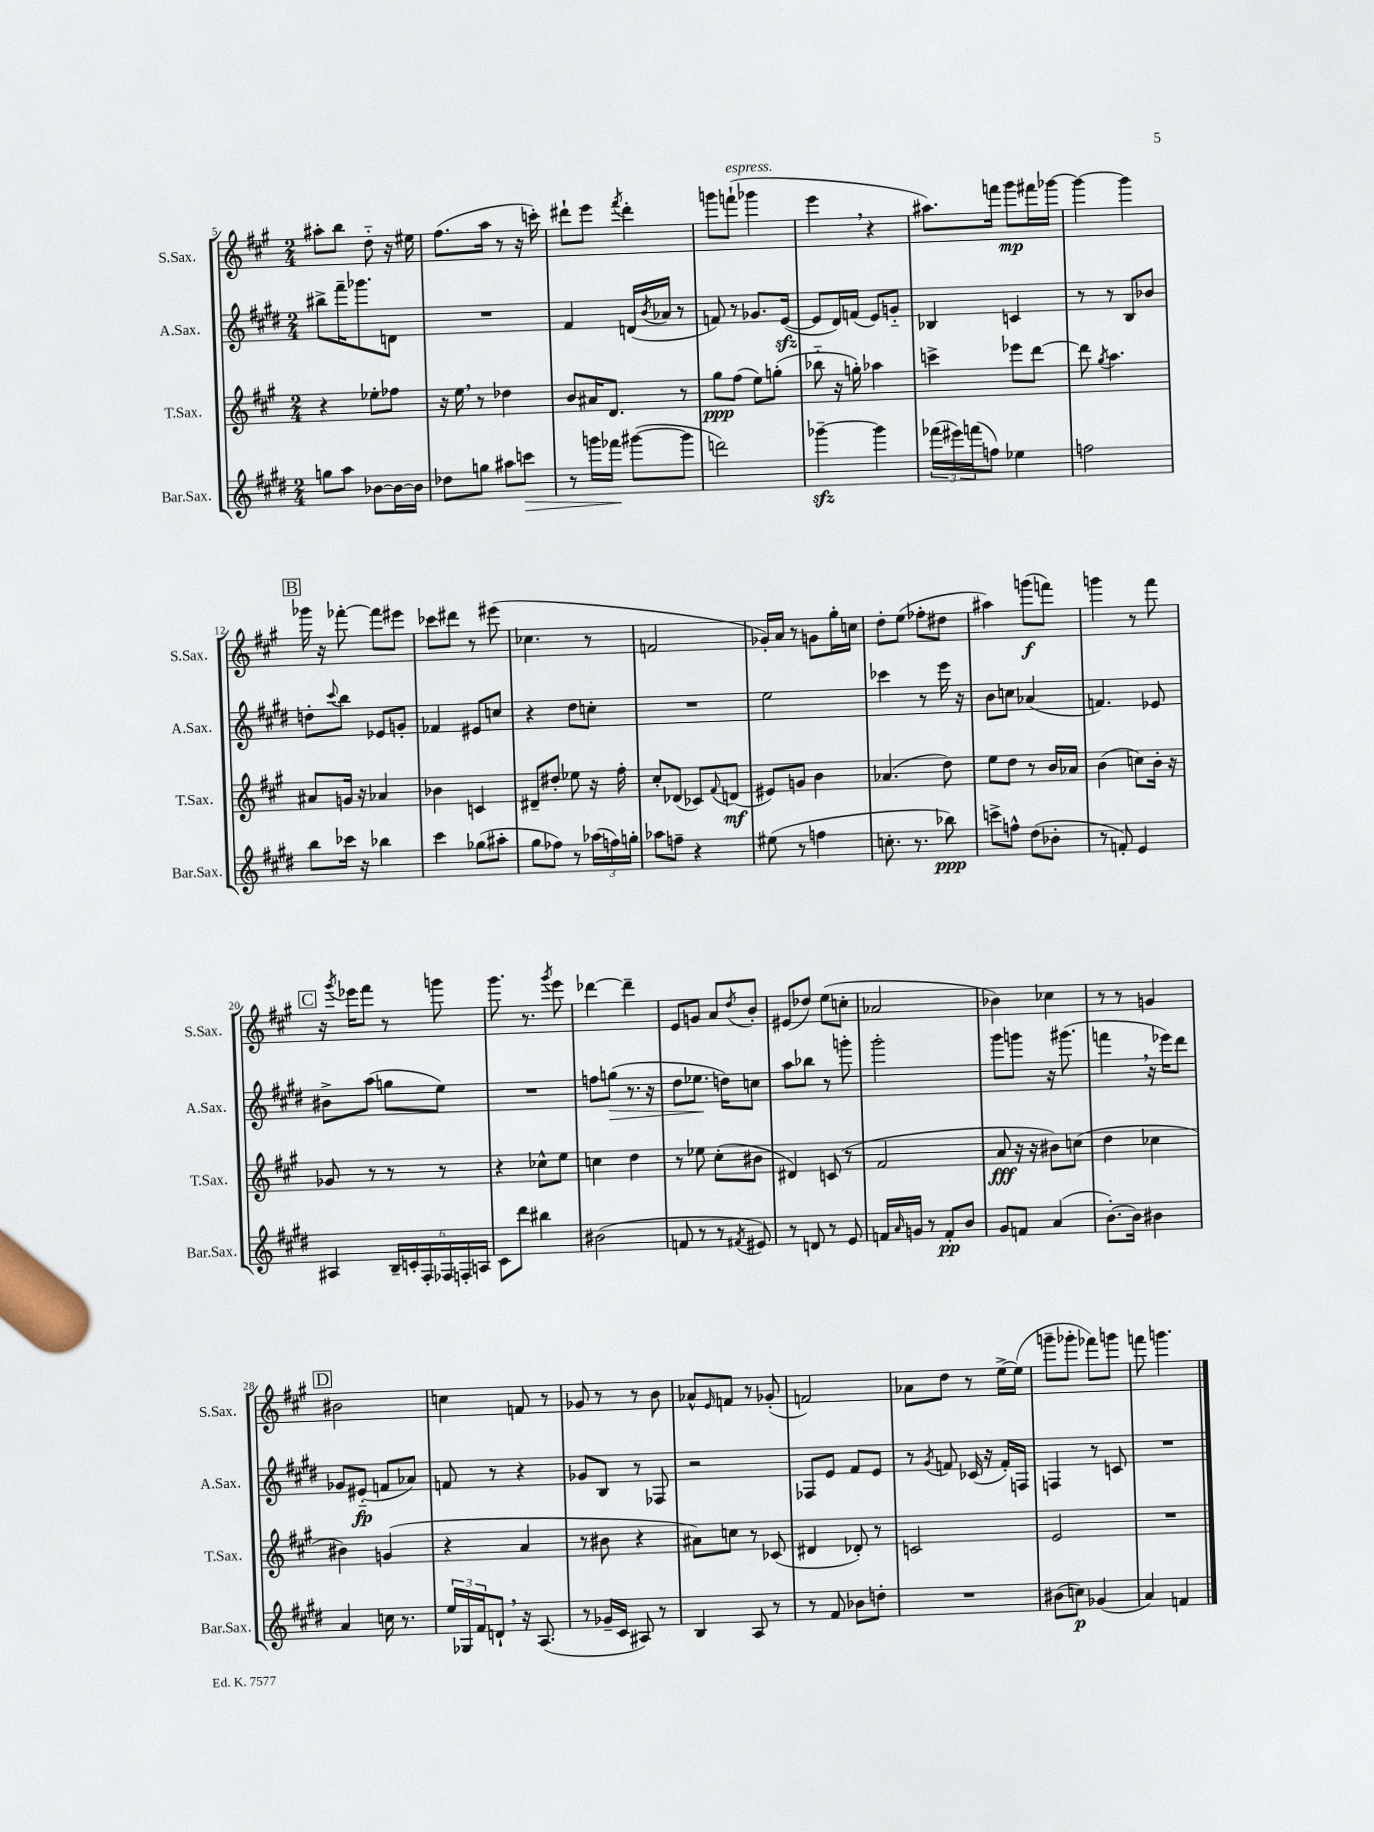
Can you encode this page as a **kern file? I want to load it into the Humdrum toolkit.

**kern	**kern	**kern	**kern
*staff4	*staff3	*staff2	*staff1
*clefG2	*clefG2	*clefG2	*clefG2
*k[f#c#g#d#]	*k[f#c#g#]	*k[f#c#g#d#]	*k[f#c#g#]
*M2/4	*M2/4	*M2/4	*M2/4
8gg	4r	8bb#^	8aa#'
8aa	.	16fff#~	8bb
.	.	8.ggg-	.
[8b-	8ee-'	.	8dd'~
16b-_	8ff-	8d	16r
16b-]	.	.	16ee#
=	=	=	=
8dd-	16r	2r	(8.ff#
.	16ee	.	.
8gg	8r	.	.
.	.	.	16aa
8aa#	4dd-	.	8r
8ccc	.	.	16r
.	.	.	16ccc')
=	=	=	=
8r	8b	4f#	8ddd#`
16ggg	16a#	.	8eee
16fff-	8.d	.	.
.	.	.	8qfff#
([8ggg#	.	(16d	4ddd#'
.	.	8qb	.
.	.	16a-	.
8ggg#]	8r	8r	.
=	=	=	=
2ddd)	8gg#	8f)	8ggg
.	(8ff#	8r	(8fff`
.	8ee)	8.g-	4ggg-
.	(8gg'	.	.
.	.	([16e	.
=	=	=	=
[4ggg-~	8bb-'~	8e]	4eee
.	16r	16d#)	.
.	16gg')	(16f	.
4ggg-]	4aa-	8e)	4r
.	.	8g'~	.
=	=	=	=
(24fff-	4ccc^	4B-	8.aa#)
24eee#)	.	.	.
(24fff	.	.	.
8ff)	.	.	.
.	.	.	16fff
4ee-	8eee-	4c	8ggg#
.	[8ddd	.	16fff#
.	.	.	[16ggg-
=	=	=	=
2ff	8ddd]	8r	4ggg-_
.	8qgg#	.	.
.	4.aa	8r	.
.	.	8B	4ggg-]
.	.	8b-	.
=	=	=	=
8bb	8a#	8dd'	16ggg-
.	.	.	16r
.	.	8qqccc#	.
16ccc-	16g	8bb	[8fff-'
16r	16r	.	.
4bb-	4a-	8e-	8fff-]
.	.	8g'	8eee#
=	=	=	=
4ccc#	4b-	4f-	8ccc-
.	.	.	8ddd#
(8gg-	4c	8e#	8r
8aa#'	.	8cc	(8eee#
=	=	=	=
8gg#	8d#~	4r	4.cc-
8ff-)	8dd#'	.	.
8r	8ee-	8dd#	.
(24aa-	16r	8cc'	8r
24ff)	.	.	.
.	16ff#'	.	.
24gg'	.	.	.
=	=	=	=
8aa-	8cc#'	2r	2f
8ff~	(8d-	.	.
4r	8c-)	.	.
.	8qqf#	.	.
.	(8d	.	.
=	=	=	=
(8ee#	8e#)	2ee	16g-')
.	.	.	16a
8r	8g	.	8r
4ff	4b	.	8g
.	.	.	16gg#'
.	.	.	16cc
=	=	=	=
8.cc'	(4.a-	4ccc-	8dd'
.	.	.	(8ee
8.r	.	.	.
.	.	8r	8ff-'
8bb-)	8dd)	16eee	8dd#
.	.	16r	.
=	=	=	=
8ccc^	8ee	8b	4aa#)
8ff^^	8dd	8cc	.
(8dd#	8r	(4a-	(8ggg
8b-'	16b	.	8fff)
.	16a-	.	.
=	=	=	=
8r	(4b	4.f)	4ggg
8f')	.	.	.
4e	8cc)	.	8r
.	16b'	8e-	8fff#
.	16r	.	.
=	=	=	=
4A#	8g-	8b#^	16r
.	.	.	8qggg#
.	.	.	16eee-
.	8r	(8aa	8fff#
24B~	8r	8gg	8r
24c'	.	.	.
24F#'	.	.	.
24F-	8r	8ee)	8ggg
24F'	.	.	.
24A	.	.	.
=	=	=	=
8c#	4r	2r	8.ggg#
8ddd#	.	.	.
.	.	.	8.r
4bb#	8cc-^^	.	.
.	.	.	8qggg#
.	8ee	.	8eee
=	=	=	=
(2b#	4cc	8ff	[4ddd-
.	.	(8gg	.
.	4dd	8.r	4ddd-~]
.	.	16r	.
=	=	=	=
8f	8r	8dd#	8e
8r	8ee-	8.ee-	8g
8r	(8cc#'	.	8a
.	.	16dd)	.
8qf#	.	.	8qdd
8e#)	8b#	8cc	8b'
=	=	=	=
8r	4d#)	8aa	(8e#
8d	.	8bb-	8dd-)
8r	(8c	8r	(8ee
8e	8r	8ggg'	8cc'
=	=	=	=
16f	2f#	2ggg#'	2a-
16qqa	.	.	.
16g	.	.	.
8r	.	.	.
8f'	.	.	.
8b	.	.	.
=	=	=	=
8g#	8a	8ggg#	4b-)
8f	16r	8ggg	.
.	16r	.	.
(4a	8b#)	16r	4cc-
.	.	(8.ggg#	.
.	(8cc	.	.
=	=	=	=
[8.b')	4dd	4fff	8r
.	.	.	8r
16b]	.	.	.
4b#	4cc-	16r	4g
.	.	16eee-)	.
.	.	8ddd#	.
=	=	=	=
4a	4b#)	8g-	2b#
.	.	(8e#'~	.
16cc	(4g	8f	.
8.r	.	.	.
.	.	8a-)	.
=	=	=	=
24ee	4r	8f	4cc
24G-	.	.	.
24f#	.	.	.
8d`	.	8r	.
16r	4a	4r	8f
(8.A	.	.	.
.	.	.	8r
=	=	=	=
8r	8r	8g-	8g-
16g-~	8b#	8B	8r
16c#	.	.	.
8A#)	4r	8r	8r
8r	.	8F-	8b
=	=	=	=
4B	8a#)	2r	8a-^^
.	.	.	16qqe
.	8cc	.	8f
8A	8r	.	8r
8r	(8c-	.	(8g-'
=	=	=	=
8r	4d#	8F-	2f)
8f#	.	8e	.
8b-	8d-')	8f#	.
8dd'	8r	8e	.
=	=	=	=
2r	2c	8r	8a-
.	.	8qg#	.
.	.	8f	8dd
.	.	(16c-	8r
.	.	16r	.
.	.	16f')	[16ee^
.	.	16F	(16ee]
=	=	=	=
(8b#	2e	4F	8ggg~
8cc)	.	.	8ggg-'
(4g-	.	8r	8fff-)
.	.	8c	8ggg
=	=	=	=
4a)	2r	2r	8fff
.	.	.	4.ggg
4f	.	.	.
==	==	==	==
*-	*-	*-	*-
